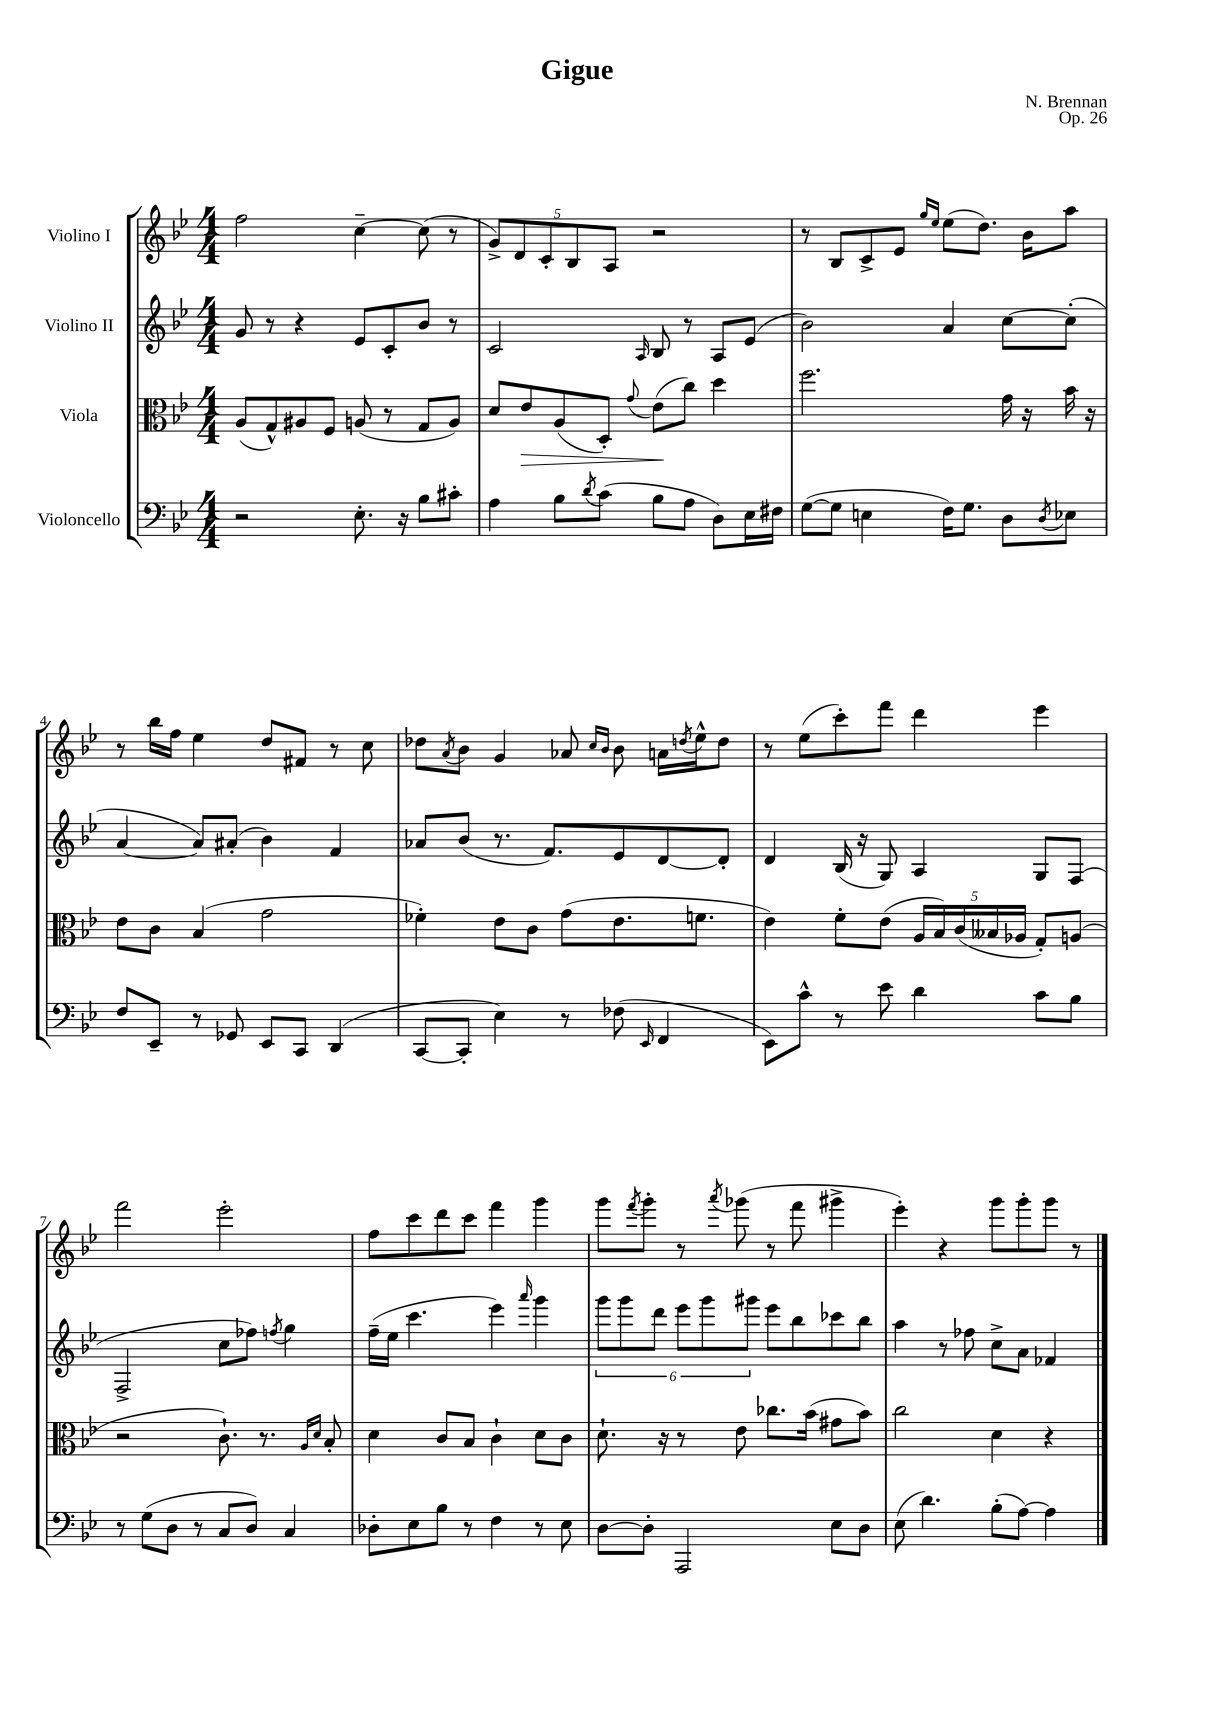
\header { title = "Gigue" composer = "N. Brennan" opus = "Op. 26" }
<<
\new StaffGroup <<
\new Staff = "s0" \with { instrumentName = "Violino I" } {
    \clef treble \key bes \major \numericTimeSignature \time 4/4
    f''2 c''4~-- c''8( r8 |
    \tuplet 5/4 { g'8->) d'8 c'8-. bes8 a8 } r2 |
    r8 bes8 c'8-> ees'8 \grace { g''16 ees''16 } ees''8( d''8.) bes'16 a''8 |
    r8 bes''16 f''16 ees''4 d''8 fis'8 r8 c''8 |
    des''8 \acciaccatura { a'8 } bes'8 g'4 aes'8 \grace { c''16 bes'16 } bes'8 a'16 \acciaccatura { d''8 } ees''16-^ d''8 |
    r8 ees''8( c'''8-.) f'''8 d'''4 ees'''4 |
    f'''2 ees'''2-. |
    f''8 c'''8 d'''8 c'''8 f'''4 g'''4 |
    g'''8 \acciaccatura { f'''8 } g'''8-. r8 \acciaccatura { a'''8 } ges'''8( r8 f'''8 gis'''4-> |
    ees'''4-.) r4 g'''8 g'''8-. g'''8 r8 \bar "|." |
}
\new Staff = "s1" \with { instrumentName = "Violino II" } {
    \clef treble \key bes \major \numericTimeSignature \time 4/4
    g'8 r8 r4 ees'8 c'8-. bes'8 r8 |
    c'2 \grace { a16 } bes8 r8 a8 ees'8( |
    bes'2) a'4 c''8~ c''8-.( |
    a'4~ a'8) ais'8-.( bes'4) f'4 |
    aes'8 bes'8( r8. f'8.) ees'8 d'8~ d'8-. |
    d'4 bes16( r16 g8) a4 g8 f8( |
    f2-> c''8 fes''8) \acciaccatura { f''8 } g''4 |
    f''16--( ees''16 c'''4. ees'''4) \grace { a'''16 } g'''4 |
    \tuplet 6/4 { g'''8 g'''8 d'''8 ees'''8 g'''8 gis'''8 } ees'''8 bes''8 ces'''8 bes''8 |
    a''4 r8 fes''8 c''8-> a'8 fes'4 \bar "|." |
}
\new Staff = "s2" \with { instrumentName = "Viola" } {
    \clef alto \key bes \major \numericTimeSignature \time 4/4
    a8( g8-^) ais8 f8 a8( r8 g8 a8) |
    d'8 ees'8\> a8( d8-.) \appoggiatura { g'8 } ees'8\!( c''8) d''4 |
    f''2. g'16 r16 bes'16 r16 |
    ees'8 c'8 bes4( g'2 |
    fes'4-.) ees'8 c'8 g'8( ees'8. f'8. |
    ees'4) f'8-. ees'8( \tuplet 5/4 { a16 bes16) c'16( beses16 aes16 } g8-.) a8( |
    r2 c'8.-!) r8. \grace { a16 d'16 } bes8-. |
    d'4 c'8 bes8 c'4-! d'8 c'8 |
    d'8.-! r16 r8 ees'8 ces''8. bes'16( gis'8 bes'8) |
    c''2 d'4 r4 \bar "|." |
}
\new Staff = "s3" \with { instrumentName = "Violoncello" } {
    \clef bass \key bes \major \numericTimeSignature \time 4/4
    r2 ees8.-. r16 bes8 cis'8-. |
    a4 bes8 \acciaccatura { d'8 } c'8( bes8 a8 d8) ees16 fis16 |
    g8~( g8 e4 f16) g8. d8 \acciaccatura { d8 } ees8 |
    f8 ees,8-- r8 ges,8 ees,8 c,8 d,4( |
    c,8~ c,8-. ees4) r8 fes8( \grace { ees,16 } f,4 |
    ees,8) c'8-^ r8 ees'8 d'4 c'8 bes8 |
    r8 g8( d8 r8 c8 d8) c4 |
    des8-. ees8 bes8 r8 f4 r8 ees8 |
    d8~ d8-. a,,2 ees8 d8 |
    ees8( d'4.) bes8-.( a8~) a4 \bar "|." |
}
>>
>>
